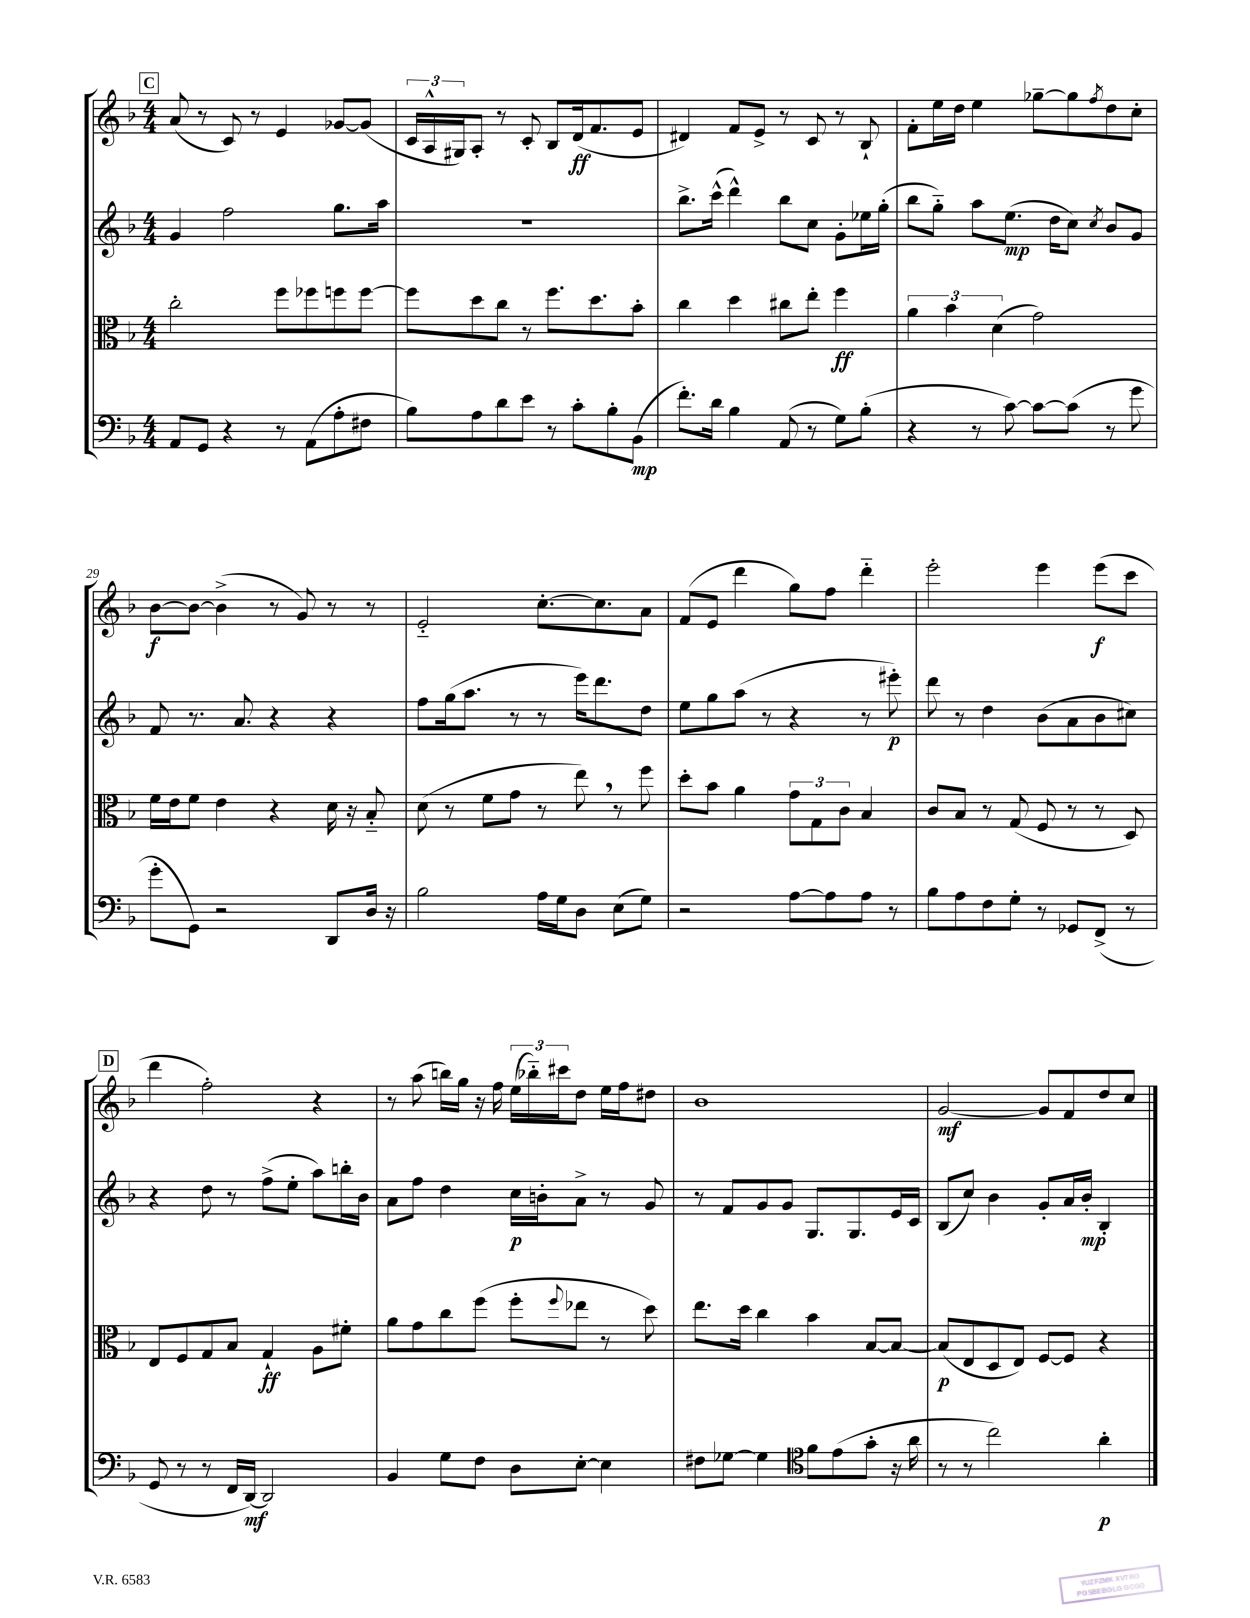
<<
\new StaffGroup <<
\new Staff = "s0" {
    \clef treble \key f \major \numericTimeSignature \time 4/4
    \mark \markup { \box "C" } a'8( r8 c'8) r8 e'4 ges'8~ ges'8( |
    \tuplet 3/2 { c'16 a16-^ gis16) } a8-. r8 c'8-. bes8 d'16\ff( f'8. e'8 |
    dis'4) f'8 e'8-> r8 c'8 r8 bes8-! |
    f'8-. e''16 d''16 e''4 ges''8~-- ges''8 \acciaccatura { f''8 } d''8 c''8-. |
    bes'8~\f bes'8~ bes'4->( r8 g'8) r8 r8 |
    e'2-_ c''8.~-. c''8. a'8 |
    f'8( e'8 d'''4 g''8) f''8 d'''4-_ |
    e'''2-. e'''4 e'''8\f( c'''8 |
    \mark \markup { \box "D" } d'''4 f''2-.) r4 |
    r8 a''8( b''16) g''16 r16 f''16 \tuplet 3/2 { e''16( bes''16-_) cis'''16 } d''8 e''16 f''16 dis''8 |
    bes'1 |
    g'2~\mf g'8 f'8 d''8 c''8 \bar "|." |
}
\new Staff = "s1" {
    \clef treble \key f \major \numericTimeSignature \time 4/4
    \mark \markup { \box "C" } g'4 f''2 g''8. a''16 |
    R1 |
    bes''8.-> c'''16-^( d'''4-^) bes''8 c''8 g'8-. ees''16 g''16-.( |
    bes''8 g''8-_) a''8 e''8.\mp( d''16 c''8) \acciaccatura { c''8 } bes'8 g'8 |
    f'8 r8. a'8. r4 r4 |
    f''8 g''16( a''8. r8 r8 e'''16) d'''8. d''8 |
    e''8 g''8 a''8( r8 r4 r8 eis'''8-.\p) |
    d'''8 r8 d''4 bes'8( a'8 bes'8 cis''8) |
    \mark \markup { \box "D" } r4 d''8 r8 f''8->( e''8-. a''8) b''16-. bes'16 |
    a'8 f''8 d''4 c''16\p b'16-. a'8-> r8 g'8 |
    r8 f'8 g'8 g'8 g8. g8. e'16 c'16 |
    bes8( c''8) bes'4 g'8-. a'16 bes'16-.\mp bes4-. \bar "|." |
}
\new Staff = "s2" {
    \clef alto \key f \major \numericTimeSignature \time 4/4
    \mark \markup { \box "C" } c''2-. f''8 fes''8 f''8 f''8~ |
    f''8 d''8 c''8 r8 f''8. d''8. bes'8-. |
    c''4 d''4 cis''8 e''8-. f''4\ff |
    \tuplet 3/2 { a'4 bes'4 d'4( } g'2) |
    f'16 e'16 f'8 e'4 r4 d'16 r16 bes8-_ |
    d'8( r8 f'8 g'8 r8 e''8) \breathe r8 f''8 |
    d''8-. bes'8 a'4 \tuplet 3/2 { g'8 g8 c'8 } bes4 |
    c'8 bes8 r8 g8( f8 r8 r8 d8) |
    \mark \markup { \box "D" } e8 f8 g8 bes8 g4-!\ff a8 fis'8-. |
    a'8 g'8 c''8 f''8( f''8-. \appoggiatura { f''8 } ees''8 r8 d''8) |
    e''8. d''16 c''4 bes'4 bes8~ bes8~ |
    bes8\p( e8 d8 e8) f8~ f8 r4 \bar "|." |
}
\new Staff = "s3" {
    \clef bass \key f \major \numericTimeSignature \time 4/4
    \mark \markup { \box "C" } a,8 g,8 r4 r8 a,8( a8-. fis8 |
    bes8) a8 d'8 e'8 r8 c'8-. bes8-. bes,8\mp( |
    f'8.-.) d'16 bes4 a,8( r8 g8) bes8-.( |
    r4 r8 c'8~) c'8~ c'8( r8 g'8 |
    g'8-. g,8) r2 d,8 d16 r16 |
    bes2 a16 g16 d8 e8( g8) |
    r2 a8~ a8 a8 r8 |
    bes8 a8 f8 g8-. r8 ges,8 f,8->( r8 |
    \mark \markup { \box "D" } g,8 r8 r8 f,16 d,16~\mf) d,2 |
    bes,4 g8 f8 d8 e8~-. e4 |
    fis8 ges8~ ges4 \clef tenor f'8 e'8( g'8-. r16 a'16 |
    r8 r8 c''2) a'4-.\p \bar "|." |
}
>>
>>
\layout { \context { \Score currentBarNumber = #25 } }
